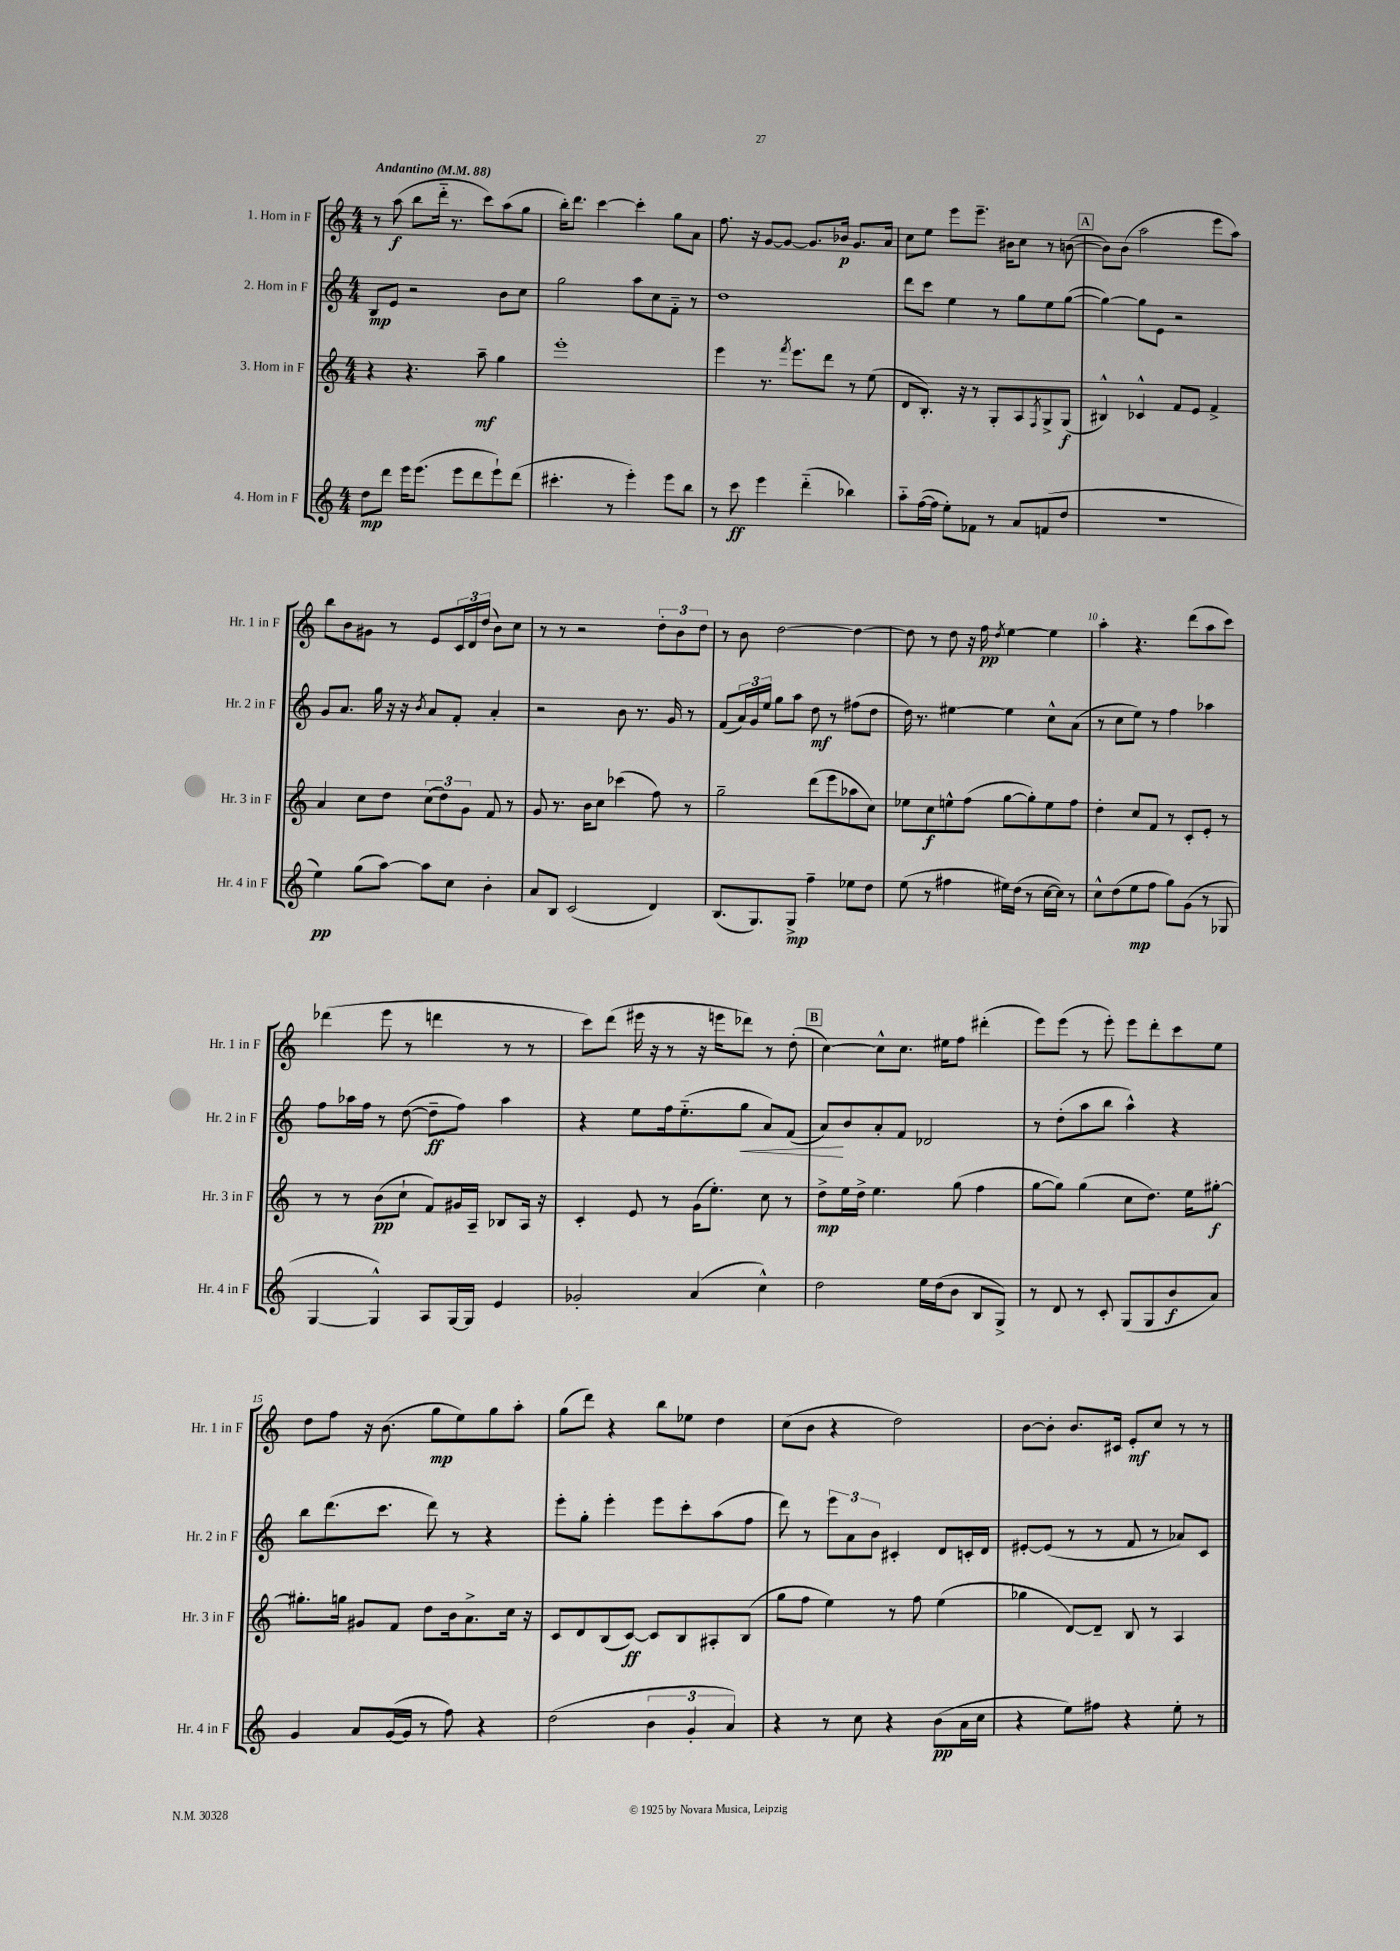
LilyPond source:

<<
\new StaffGroup <<
\new Staff = "s0" \with { instrumentName = "1. Horn in F" shortInstrumentName = "Hr. 1 in F" } {
    \clef treble \key c \major \numericTimeSignature \time 4/4 \tempo "Andantino" 4 = 88
    r8 a''8\f( b''8 d'''16-_ r8. c'''8) a''8( g''8 |
    b''16-.) d'''8. c'''4~ c'''4-. g''8 a'8 |
    f''8. r16 g'8~ g'8~ g'8. bes'16\p g'8. a'16 |
    c''8 e''8 e'''8 e'''8.-- bis'16 c''8 r8 b'8~( |
    \mark \markup { \box "A" } b'8) b'8( a''2 e'''8 a''8) |
    b''8 b'8 gis'8 r8 e'8 \tuplet 3/2 { c'16 d'16 d''16( } b'8) c''8 |
    r8 r8 r2 \tuplet 3/2 { d''8-. b'8 d''8 } |
    r8 b'8 d''2~ d''4~ |
    d''8 r8 d''8 r16 f''16\pp \acciaccatura { d''8 } e''4~ e''4 |
    a''4-. r4. d'''8( a''8 c'''8) |
    des'''4( e'''8 r8 d'''4 r8 r8 |
    c'''8) d'''8( eis'''16 r16 r8 r16 e'''16 des'''8) r8 d''8-.( |
    \mark \markup { \box "B" } c''4~) c''8-^ c''8. eis''16 f''8 dis'''4-.( |
    e'''8) e'''8( r8 e'''8-.) e'''8 d'''8-. c'''8 e''8 |
    d''8 f''8 r16 b'8.( g''8\mp e''8) g''8 a''8-. |
    g''8( d'''8) r4 b''8 ees''8 d''4 |
    c''8( b'8 r4 d''2) |
    b'8~ b'8-. b'8. cis'16 e'8-.\mf c''8 r8 r8 \bar "|." |
}
\new Staff = "s1" \with { instrumentName = "2. Horn in F" shortInstrumentName = "Hr. 2 in F" } {
    \clef treble \key c \major \numericTimeSignature \time 4/4
    b8\mp e'8 r2 b'8 c''8 |
    g''2 a''8 c''8 f'8-_ r8 |
    d''1 |
    d'''8 c'''8 e''4 r8 g''8 e''8 g''8~( |
    \mark \markup { \box "A" } g''4~) g''8 e'8 r2 |
    g'8 a'8. g''16 r16 r16 \acciaccatura { b'8 } a'8 f'8-. a'4-. |
    r2 b'8 r8. g'16 r8 |
    f'8( \tuplet 3/2 { a'16) g'16 e''16 } g''8 a''8 d''8\mf r8 fis''8( d''8 |
    d''16) r8. eis''4~ eis''4 c''8-^ a'8( |
    r8 c''8 e''8) r8 f''4 aes''4 |
    f''8 aes''16 f''16 r8 d''8~( d''8--\ff f''8) aes''4 |
    r4 e''8 f''16 e''8.-_( g''8\< a'8) f'8( |
    \mark \markup { \box "B" } a'8\!) b'8 a'8-. f'8 des'2 |
    r8 d''8-.( a''8 b''8 a''4-^) r4 |
    b''8 d'''8.( c'''8. d'''8) r8 r4 |
    e'''8-. g''8-. e'''4-. e'''8 c'''8-. a''8( f''8 |
    d'''8) r8 \tuplet 3/2 { e'''8 a'8 b'8 } cis'4-. d'8 c'16-. d'16 |
    eis'8~-. eis'8( r8 r8 f'8 r8 aes'8) c'8 \bar "|." |
}
\new Staff = "s2" \with { instrumentName = "3. Horn in F" shortInstrumentName = "Hr. 3 in F" } {
    \clef treble \key c \major \numericTimeSignature \time 4/4
    r4 r4. a''8--\mf g''4 |
    e'''1-. |
    e'''4 r8. \acciaccatura { f'''8 } e'''8. d'''8 r8 e''8( |
    d'8 b8.-.) r16 r8 g8-. a8 \acciaccatura { f8 } g8-> g8\f( |
    \mark \markup { \box "A" } bis4-^) ces'4-^ f'8 e'8 f'4-> |
    a'4 c''8 d''8 \tuplet 3/2 { c''8( d''8) g'8 } f'8 r8 |
    g'8 r8. b'16 c''8 ces'''4( f''8) r8 |
    g''2-- d'''8( e'''8 aes''8 c''8) |
    ees''8 c''8\f e''8-^ f''8( g''8~ g''8-.) e''8 f''8 |
    d''4-. c''8 f'8 r8 c'8-. e'8-. r8 |
    r8 r8 b'8\pp( c''8-! f'8) gis'16 a16-- bes8 a16 r16 |
    c'4-. e'8 r8 g'16( e''8.-.) c''8 r8 |
    \mark \markup { \box "B" } d''8->\mp e''16 d''16-> e''4. g''8( f''4 |
    g''8~ g''8) g''4( c''8 d''8.) e''16 gis''8~-.\f |
    gis''8.-. g''16 gis'8 f'8 d''8 b'16 a'8.-> c''16 r16 |
    c'8 d'8 b8( c'8~\ff) c'8 b8 ais8-. b8( |
    g''8 f''8 e''4) r8 f''8 e''4( |
    ges''4 d'8~) d'8-- b8 r8 a4 \bar "|." |
}
\new Staff = "s3" \with { instrumentName = "4. Horn in F" shortInstrumentName = "Hr. 4 in F" } {
    \clef treble \key c \major \numericTimeSignature \time 4/4
    d''8\mp d'''8 e'''16 e'''8.( e'''8 d'''8 e'''8-!) d'''8( |
    cis'''4.-. r8 e'''4-.) e'''8 b''8 |
    r8 c'''8\ff e'''4 d'''4-_( bes''4) |
    a''8-_ f''16~( f''16 e''8-.) fes'8 r8 a'8 f'8( d''8 |
    \mark \markup { \box "A" } R1 |
    e''4\pp) g''8( a''8~) a''8 c''8 b'4-. |
    a'8 b8 c'2( d'4) |
    b8.( g8.) g8->\mp f''4-- ees''8 d''8 |
    e''8( r8 fis''4 eis''16) d''16( r8 c''16~ c''16) r8 |
    c''8-^ d''8( e''8\mp f''8 g''8) g'8( r8 ges8 |
    g4~ g4-^) a8 g16~ g16 e'4 |
    ges'2-. a'4( c''4-^) |
    \mark \markup { \box "B" } d''2 e''16 d''16( b'8 b8 g8->) |
    r8 d'8 r8 c'8-. g8( g8 b'8\f a'8) |
    g'4 a'8 g'16~( g'16 r8 f''8) r4 |
    d''2( \tuplet 3/2 { b'4 g'4-. a'4) } |
    r4 r8 c''8 r4 b'8\pp( a'16 c''16 |
    r4 e''8) fis''8 r4 e''8-. r8 \bar "|." |
}
>>
>>
\layout { \context { \Score \override BarNumber.break-visibility = ##(#f #t #t) barNumberVisibility = #(every-nth-bar-number-visible 5) } }
